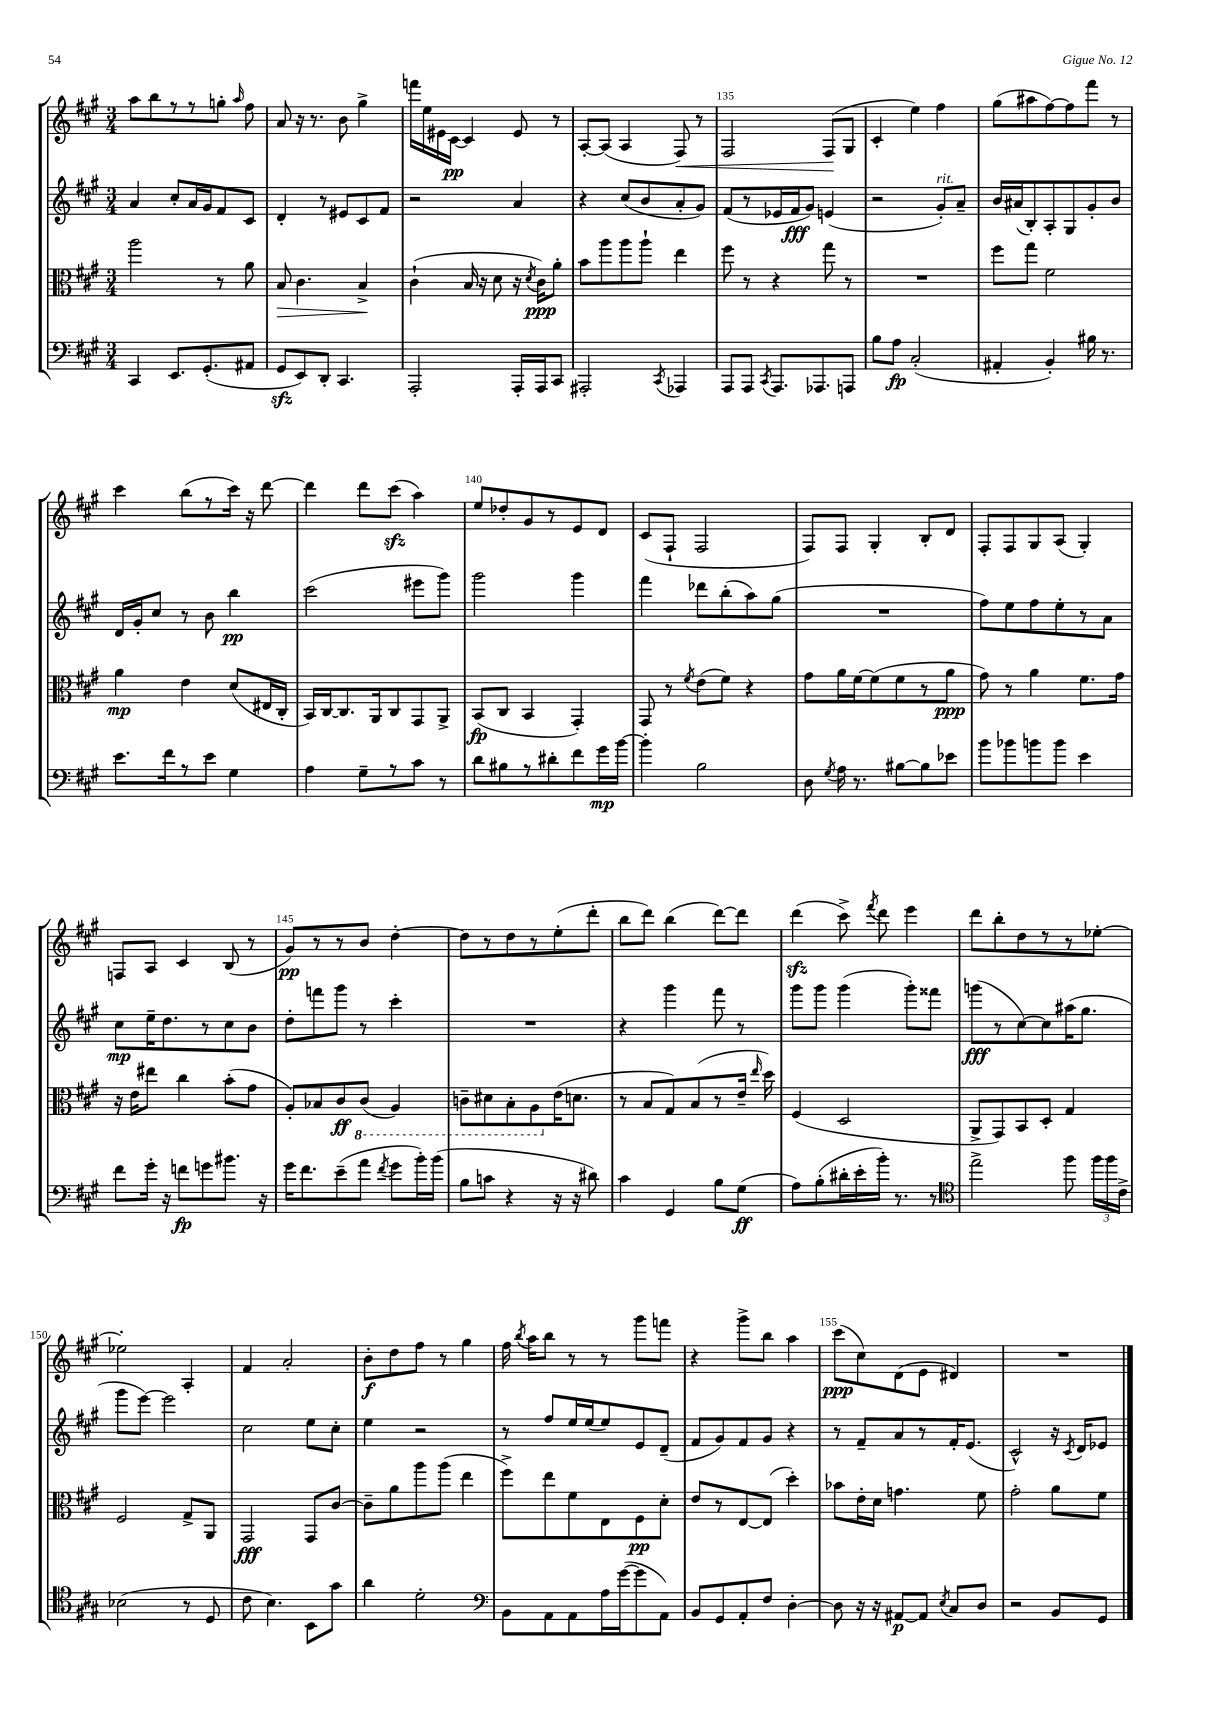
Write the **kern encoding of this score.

**kern	**kern	**kern	**kern
*staff4	*staff3	*staff2	*staff1
*clefF4	*clefC3	*clefG2	*clefG2
*k[f#c#g#]	*k[f#c#g#]	*k[f#c#g#]	*k[f#c#g#]
*M3/4	*M3/4	*M3/4	*M3/4
4CC#	2aa	4a	8aa
.	.	.	8bb
8.EE	.	8cc#'	8r
.	.	16a	8r
(8.GG#'	.	16g#	.
.	8r	8f#	8gg'
.	.	.	16qqaa
8AA#	8a	8c#	8ff#
=	=	=	=
8GG#	8B	4d'	8a
8EE)	4.c#	.	16r
.	.	.	8.r
8DD'	.	8r	.
4.CC#	.	8e#	8b
.	4B^	8c#	4gg#^
.	.	8f#	.
=	=	=	=
2AAA'	(4c#`	2r	16fff
.	.	.	16ee
.	.	.	16e#
.	.	.	[16c#
.	16B	.	4c#]
.	16r	.	.
.	8d	.	.
16AAA'	16r	4a	8e#
.	8qd	.	.
16AAA	16c#)	.	.
8CC#	8a'	.	8r
=	=	=	=
2AAA#'	8b	4r	[8A'
.	8aa	.	(8A]
.	8aa	(8cc#	4A
.	8aa`	8b	.
8qCC#	.	.	.
4AAA-	4ee	8a'	8F#)
.	.	8g#)	8r
=	=	=	=
8AAA	8ff#	(8f#	2F#
8AAA	8r	8r	.
8qCC#	.	.	.
8.AAA	4r	16e-	.
.	.	16f#	.
.	.	8g#)	.
8.AAA-	.	.	.
.	8gg#	(4e	(8F#
8AAA	8r	.	8G#
=	=	=	=
8B	2.r	2r	4c#'
8A	.	.	.
(2C#'	.	.	4ee)
.	.	8g#')	4ff#
.	.	8a~	.
=	=	=	=
4AA#'	8ff#	16b	(8gg#
.	.	(16a#	.
.	8gg#	8B')	8aa#
4BB')	2f#	8A'	[8ff#)
.	.	8G#	8ff#]
16B#	.	8g#'	8fff#
8.r	.	.	.
.	.	8b	8r
=	=	=	=
8.e	4a	16d	4ccc#
.	.	16g#'	.
.	.	8cc#	.
16f#	.	.	.
8r	4e	8r	(8bb
8e	.	8b	8r
4G#	(8d	4bb	16ccc#)
.	.	.	16r
.	16E#	.	[8ddd
.	16C#'	.	.
=	=	=	=
4A	16BB)	(2ccc#	4ddd]
.	[16C#	.	.
.	8.C#]	.	.
8G#~	.	.	8ddd
.	16AA	.	.
8r	8C#	.	(8ccc#
8c#	8GG#	8eee#	4aa)
8r	8AA^	8ggg#)	.
=	=	=	=
8d	(8BB	2ggg#	8ee
8B#	8C#	.	8dd-'
8r	4BB	.	8g#
8d#'	.	.	8r
8f#	4GG#')	4ggg#	8e
16g#	.	.	8d
[16b	.	.	.
=	=	=	=
4b']	8GG#	4fff#	(8c#
.	8r	.	8F#`
.	8qf#	.	.
2B	(8e	8ddd-	2F#
.	8f#)	(8bb'	.
.	4r	8aa)	.
.	.	(8gg#	.
=	=	=	=
8D	8g#	2.r	8F#)
8qG#	.	.	.
16A	16a	.	8F#
8.r	[16f#	.	.
.	(8f#]	.	4G#'
[8B#	8f#	.	.
8B#]	8r	.	8B'
8e-	8a	.	8d
=	=	=	=
8b	8g#)	8ff#)	8F#'
8b-	8r	8ee	8F#
8b	4a	8ff#	8G#
8b	.	8ee'	(8A
4e	8.f#	8r	4G#')
.	.	8a	.
.	16g#	.	.
=	=	=	=
8f#	16r	8cc#	8F
.	16e	.	.
16g#'	8ee#	16ee~	8A
16r	.	8.dd	.
8f	4cc#	.	4c#
8g	.	8r	.
8.b#	(8b'	8cc#	(8B
.	8g#	8b	8r
16r	.	.	.
=	=	=	=
16g#	8A')	8dd'	8g#)
8.f#	.	.	.
.	8B-	8fff	8r
(8e~	8c#	8ggg#	8r
8a	(8C#	8r	8b
8qf#	.	.	.
8g#	4AA)	4ccc#'	[4dd'
16b')	.	.	.
(16b	.	.	.
=	=	=	=
8B	8C~	2.r	8dd]
8c	8D#	.	8r
4r	8BB'	.	8dd
.	8AA	.	8r
16r	(16e	.	(8ee'
16r	8.d	.	.
8d#)	.	.	8ddd'
=	=	=	=
4c#	8r	4r	8bb
.	8B	.	8ddd)
4GG#	8G#)	4ggg#	(4bb
.	(8B	.	.
8B	8r	8fff#	[8ddd)
(8G#	16e~	8r	8ddd]
.	16qqee	.	.
.	16dd)	.	.
=	=	=	=
8A)	(4F#	8ggg#	(4ddd
(8B'	.	8ggg#	.
16d#'	2D	(4ggg#	8ccc#^)
16e'	.	.	.
.	.	.	8qfff#
16b')	.	.	8ddd
8.r	.	.	.
.	.	8ggg#')	4eee
8r	.	8fff##	.
=	=	=	=
*clefC4	*	*	*
2ee^	8AA^	(8ggg	8ddd
.	8GG#)	8r	8bb'
.	8BB	[8cc#)	8dd
.	8D'	8cc#]	8r
8ff#	4G#	(16aa#	8r
.	.	8.gg#	.
24ff#	.	.	[8ee-'
24ff#	.	.	.
24c#^	.	.	.
=	=	=	=
(2B-	2F#	8ggg#	2ee-']
.	.	[8eee)	.
.	.	2eee]	.
8r	8G#^	.	4A'
8D	8AA	.	.
=	=	=	=
8c#	2GG#	2cc#	4f#
4.B)	.	.	.
.	.	.	2a'
8BB	8GG#	8ee	.
8g#	[8c#	8cc#'	.
=	=	=	=
4a	8c#~]	4ee	8b'
.	8a	.	8dd
2d'	8aa	2r	8ff#
.	(8aa	.	8r
.	4ee	.	4gg#
=	=	=	=
*clefF4	*	*	*
8BB	8ff#^)	8r	16ff#
.	.	.	8qbb
.	.	.	16aa
8AA	8ee	8ff#	8bb
8AA	8f#	16ee	8r
.	.	(16ee	.
16A	8E	8ee)	8r
([16g#	.	.	.
8g#]	8F#	8e	8ggg#
8AA)	8d'	(8d~	8fff
=	=	=	=
8BB	8e	8f#	4r
8GG#	8r	8g#)	.
8AA'	[8E	8f#	8ggg#^
8F#	(8E]	8g#	8bb
[4D'	4dd')	4r	4aa
=	=	=	=
8D]	8b-	8r	(8ccc#
16r	16e'	8f#~	8cc#)
16r	16d	.	.
[8AA#	4.g	8a	(8d
8AA#]	.	8r	8e
8qE	.	.	.
8C#	.	16f#'	4d#)
.	.	(8.e	.
8D	8f#	.	.
=	=	=	=
2r	2g#'	2c#^^)	2.r
8BB	8a	16r	.
.	.	8qc#	.
.	.	16d	.
8GG#	8f#	8e-	.
==	==	==	==
*-	*-	*-	*-
